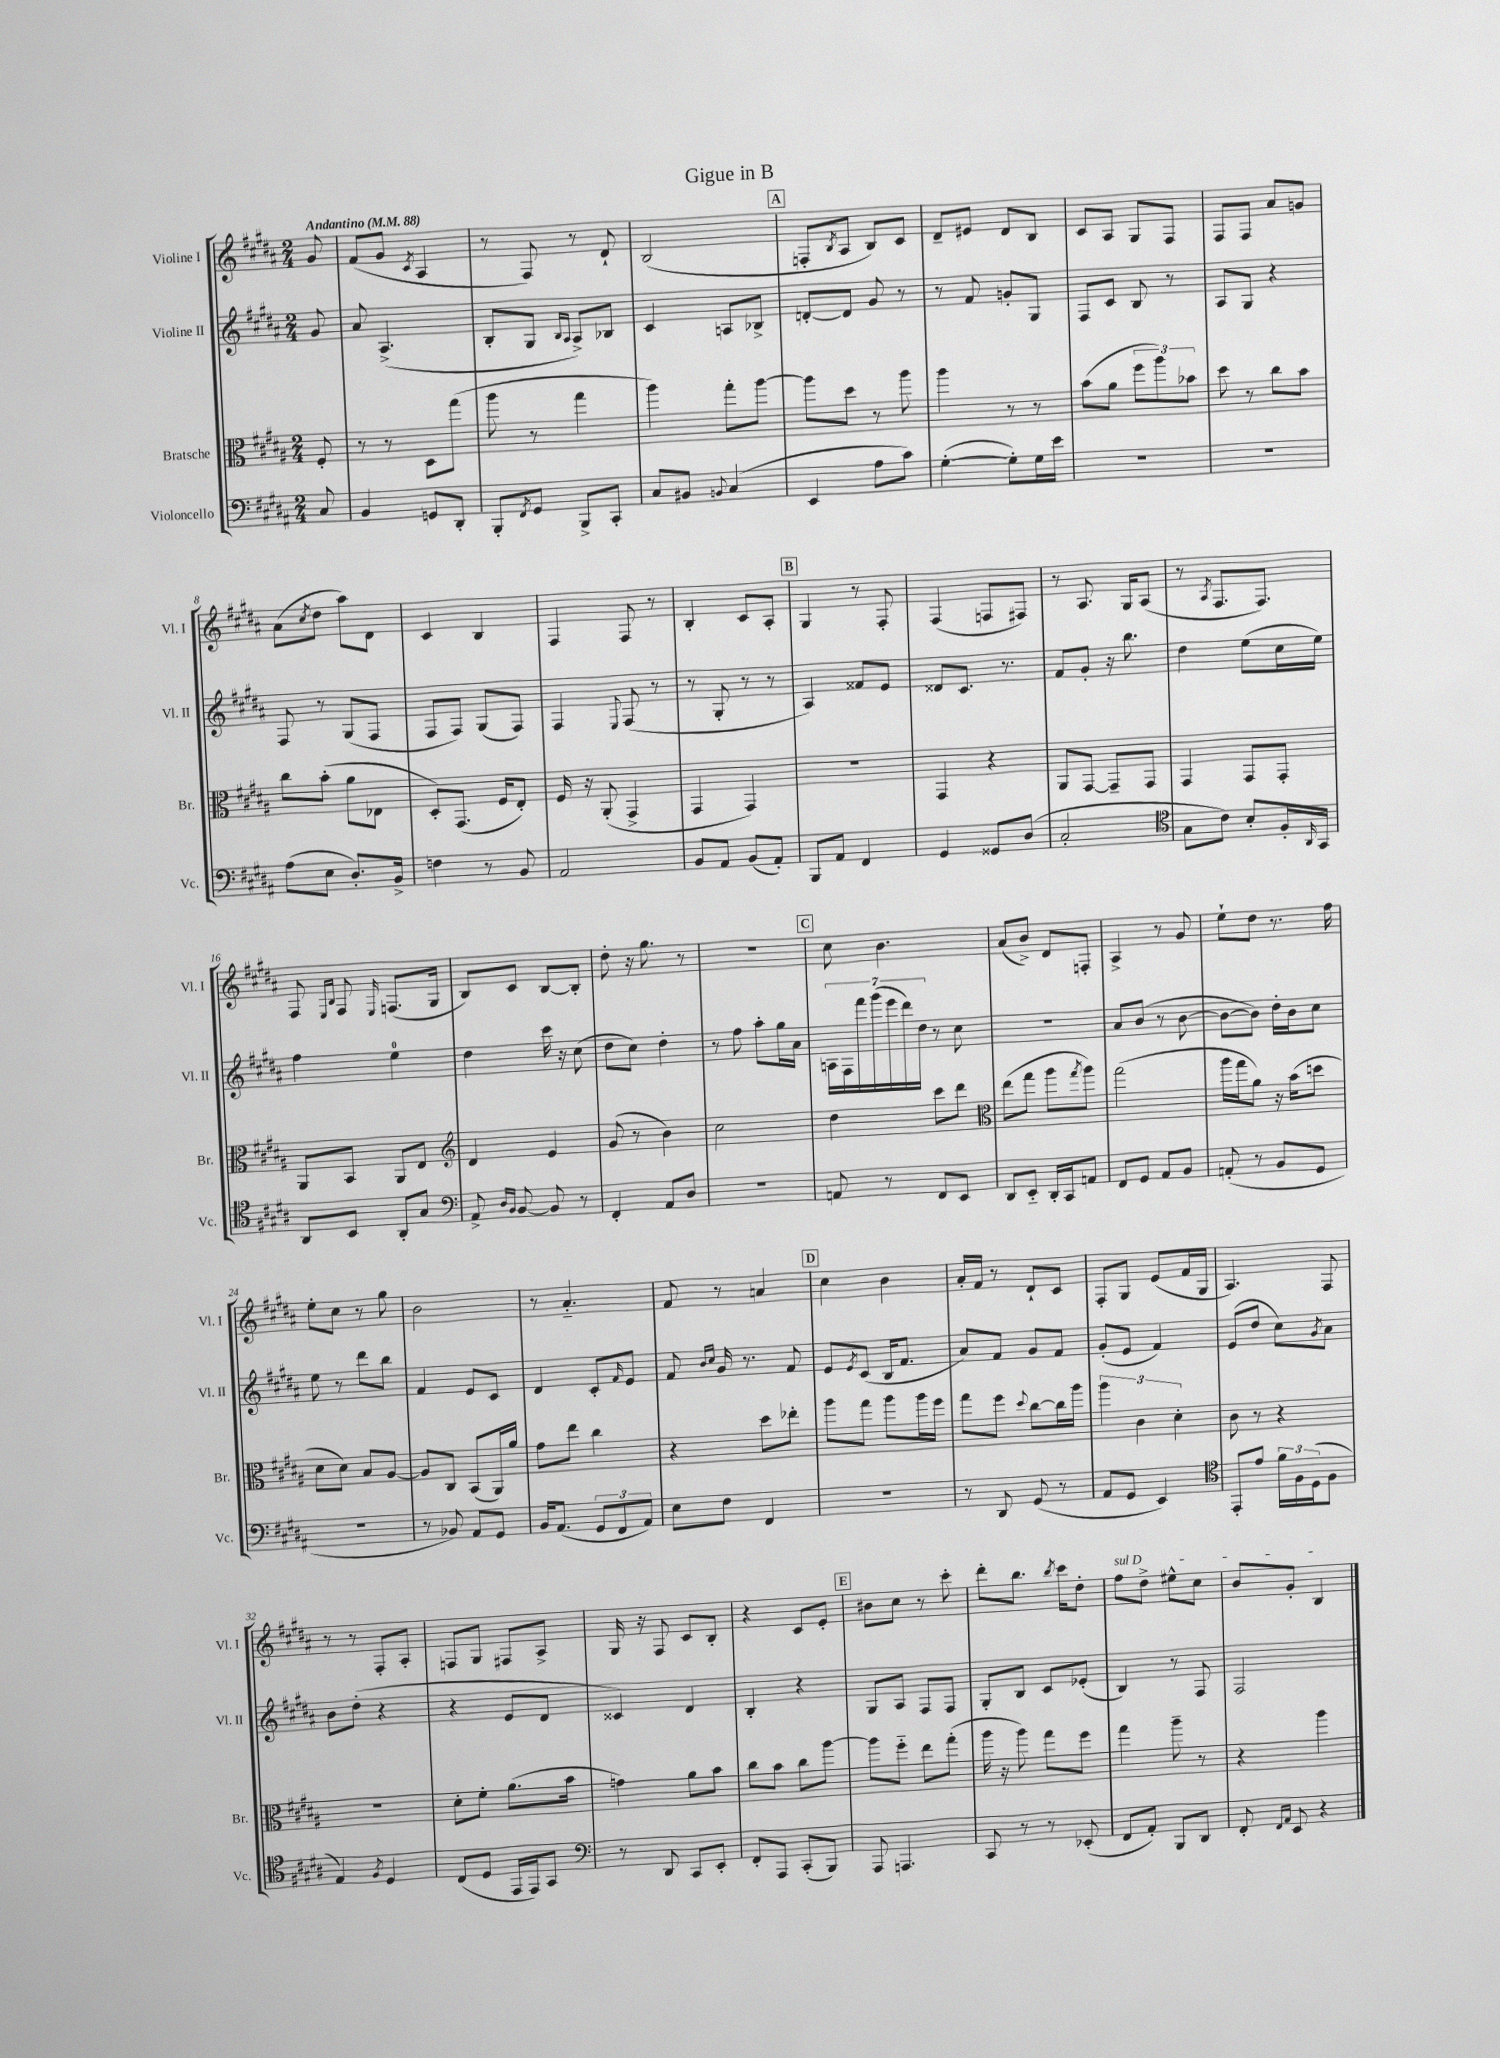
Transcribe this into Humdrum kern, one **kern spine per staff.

**kern	**kern	**kern	**kern
*staff4	*staff3	*staff2	*staff1
*clefF4	*clefC3	*clefG2	*clefG2
*k[f#c#g#d#a#]	*k[f#c#g#d#a#]	*k[f#c#g#d#a#]	*k[f#c#g#d#a#]
*M2/4	*M2/4	*M2/4	*M2/4
*MM88	*MM88	*MM88	*MM88
8C#	8F#'	8g#	8g#
=	=	=	=
4BB	8r	8a#	(8f#
.	8r	(4.A#^	8g#
.	.	.	8qc#
8GG	8D#	.	4A#
8DD#'	(8gg#	.	.
=	=	=	=
8BBB'	8aa#	8B'	8r
8qFF#	.	.	.
8GG#	8r	8G#	8F#)
.	.	16qqB	.
.	.	16qqA#	.
8BBB^	4gg#	8A#^)	8r
8CC#'	.	8B-	8d#`
=	=	=	=
8C#	4aa#)	4c#	(2B
8BB#	.	.	.
8qqBB	.	.	.
(4C#	8gg#'	8A	.
.	[8aa#	8B-^	.
=	=	=	=
4EE	8aa#]	[8d'	8F'
.	.	.	8qB
.	8dd#	8d]	8A#
8A#	8r	8g#	8B)
8c#)	8aa#	8r	8c#
=	=	=	=
([4G#'	4aa#	8r	8d#~
.	.	8f#	8e#
8G#'])	8r	8g'	8d#
16G#	8r	8G#	8B
16e	.	.	.
=	=	=	=
2r	(8b	8F#	8c#
.	8a#	8c#	8A#
.	12ff#	8B	8G#
.	12aa#)	.	.
.	.	8r	8F#
.	12b-	.	.
=	=	=	=
2r	8dd#	8A#	8F#
.	8r	8G#	8F#
.	8cc#	4r	8a#
.	8b	.	8g
=	=	=	=
(8A#	8cc#	8F#	(8a#
.	.	.	8qcc#
8E	(8b'	8r	8dd#
8.D#')	8a#	(8G#	8aa#)
.	8E-	8F#	8d#
16BB^	.	.	.
=	=	=	=
4F	8D#')	8F#	4c#
.	(8.GG#	8F#)	.
8r	.	(8G#	4B
.	16F#	.	.
8BB	8E')	8F#)	.
=	=	=	=
2AA#	16F#	4F#	4F#
.	16r	.	.
.	(8AA#'	.	.
.	.	8qqE	.
.	4GG#^	(8F#	8F#
.	.	8r	8r
=	=	=	=
8BB	4GG#	8r	4B'
8AA#	.	8G#'	.
(8BB	4GG#)	8r	8c#
8AA#')	.	8r	8A#'
=	=	=	=
8BBB	2r	4A#)	4G#
8AA#	.	.	.
4FF#	.	8f##	8r
.	.	8e	8F#'
=	=	=	=
4GG#	4GG#	8d##	(4F#
.	.	8.c#	.
8GG##	4r	.	8F
.	.	8.r	.
(8D#	.	.	8F#)
=	=	=	=
2C#'	8AA#	8f#	8r
.	[8GG#	8g#'	8.A#
.	8GG#~]	16r	.
.	.	8.bb	16G#
.	8GG#	.	(8A#
=	=	=	=
*clefC4	*	*	*
8G#	4GG#	4dd#	8r
.	.	.	8qA#
8c#)	.	.	8.F#
8B'	8GG#	(8ee	.
.	.	.	8.F#)
16F#'	8GG#'	16cc#	.
16qqAA#	.	.	.
16GG#	.	16ee)	.
=	=	=	=
8AA#	8AA#	4ff#	8F#
.	.	.	16qqE
.	.	.	16qqB
8BB	8BB	.	8F#
.	.	.	16qqE
8AA#'	8AA#	4ee	(8.F
8G#	8E	.	.
.	.	.	16G#
=	=	=	=
*clefF4	*clefG2	*	*
8AA#^	4d#	4dd#	8B)
16qqD#	.	.	.
16qqBB	.	.	.
[8BB	.	.	8c#
8BB]	4e	16ccc#	[8B
.	.	16r	.
8r	.	(8cc#	8B']
=	=	=	=
4FF#'	(8g#	8dd#	8dd#'
.	8r	8cc#)	16r
.	.	.	8.gg#
8AA#	4b)	4dd#'	.
8D#	.	.	8r
=	=	=	=
2r	2cc#	8r	2r
.	.	8ff#	.
.	.	8aa#'	.
.	.	16gg#	.
.	.	16a#	.
=	=	=	=
8AA	4dd#	28A	8cc#
.	.	28F#	.
.	.	28fff#	.
.	.	(28ggg#	.
8r	.	.	4.b
.	.	28eee	.
.	.	28ddd#)	.
.	.	28dd#	.
8FF#	8ccc#	8r	.
8EE	8ddd#	8cc#	.
=	=	=	=
*	*clefC3	*	*
8DD#	(8ee	2r	(8a#
8EE'~	8gg#	.	8b^)
16DD#'	8aa#	.	8d#
16CC#	.	.	.
.	8qgg#	.	.
8AA	8aa#)	.	8F'
=	=	=	=
8FF#	(2gg#	8a#	4A#^
8GG#	.	(8b	.
8AA#	.	8r	8r
8BB	.	[8b	8g#
=	=	=	=
(8AA'	16aa#	8b_	8ee`
.	16gg#	.	.
8r	8a#)	8b])	8dd#
8BB	16r	16dd#'	8.r
.	(16b	16b	.
8GG#	8dd	8cc#	.
.	.	.	16ff#
=	=	=	=
2r	8d#	8ee	8ee'
.	8d#)	8r	8cc#
.	8B	8ddd#	8r
.	[8A#	8bb	8gg#
=	=	=	=
8r	8A#]	4f#	2b
8BB-)	8C#	.	.
8AA#	(8BB	8e	.
8GG#	16AA#)	8c#	.
.	16a#	.	.
=	=	=	=
16BB	8g#	4d#	8r
(8.AA#	.	.	.
.	8ee	.	4.a#'~
12GG#	4cc#	8c#'	.
12FF#	.	.	.
.	.	16qqf#	.
.	.	8e	.
12AA#)	.	.	.
=	=	=	=
8E	4r	8f#	8f#
.	.	16qqb	.
.	.	16qqcc#	.
8F#	.	16g#	8r
.	.	8.r	.
4FF#	8dd#	.	4a
.	8ee-'	8f#	.
=	=	=	=
2r	8aa#	8e	4cc#
.	.	8qe	.
.	8gg#	(8c#	.
.	8aa#	16B	4b
.	.	8.f#	.
.	16aa#	.	.
.	16ff#	.	.
=	=	=	=
8r	8gg#	8a#)	16a#'
.	.	.	16f#
8DD#	8ff#	8f#	8r
.	8qqdd#	.	.
(8GG#	[8cc#	8g#	8d#`
8r	16cc#]	8f#	8c#
.	16aa#	.	.
=	=	=	=
8AA#	6aa#	(8g#'	8F#'
8GG#	.	8e	8G#
.	6c#	.	.
4EE)	.	4f#)	(8e
.	6d#'	.	.
.	.	.	16f#
.	.	.	16G#
=	=	=	=
*clefC4	*	*	*
8EE'	8c#	(8e	4.A#)
8e	8r	8dd#	.
24f#	4r	8cc#)	.
24F#	.	.	.
(24D#	.	.	.
.	.	8qg#	.
8F#	.	8a#	8F#
=	=	=	=
4E)	2r	8b	8r
.	.	(8dd#'	8r
8qF#	.	.	.
4D#	.	4r	8F#'
.	.	.	8A#'
=	=	=	=
(8C#	8d#'	4r	8F
8D#	8f#'	.	8G#
16EE	(8.a#	8e	8F#
16EE)	.	.	.
8GG#	.	8d#	8A#^
.	16b	.	.
=	=	=	=
*clefF4	*	*	*
8r	4g)	4c##)	16G#
.	.	.	16r
8DD#	.	.	8F#
8CC#	8a#	4d#	8c#
8EE'	8b	.	8B'
=	=	=	=
8FF#'	8cc#	4B'	4r
8AAA#	8b	.	.
(8CC#'	8cc#	4r	8c#
8BBB)	[8aa#	.	8e'
=	=	=	=
8AAA#	8aa#]	8G#	8b#
4.AAA	8ff#'~	8A#	8cc#
.	8ee	8F#	8r
.	(8gg#'	8F#	8ccc#'
=	=	=	=
8CC#	16aa#	8G#'	8ddd#'
.	16r	.	.
8r	8aa#)	8B	8.bb
8r	8gg#	8c#	.
.	.	.	8qbb
.	.	.	16ccc#
(8EE-'	8ff#	(8e-'	8dd#'
=	=	=	=
8FF#	4gg#	4B)	8ff#
8AA#')	.	.	8dd#^
8BBB	8aa#~	8r	8ee#^^
8DD#	8r	8F#	8cc#
=	=	=	=
8FF#'	4r	2F#	8b
16qqFF#	.	.	.
16qqAA#	.	.	.
8EE	.	.	8g#'
4r	4aa#	.	4B
==	==	==	==
*-	*-	*-	*-
